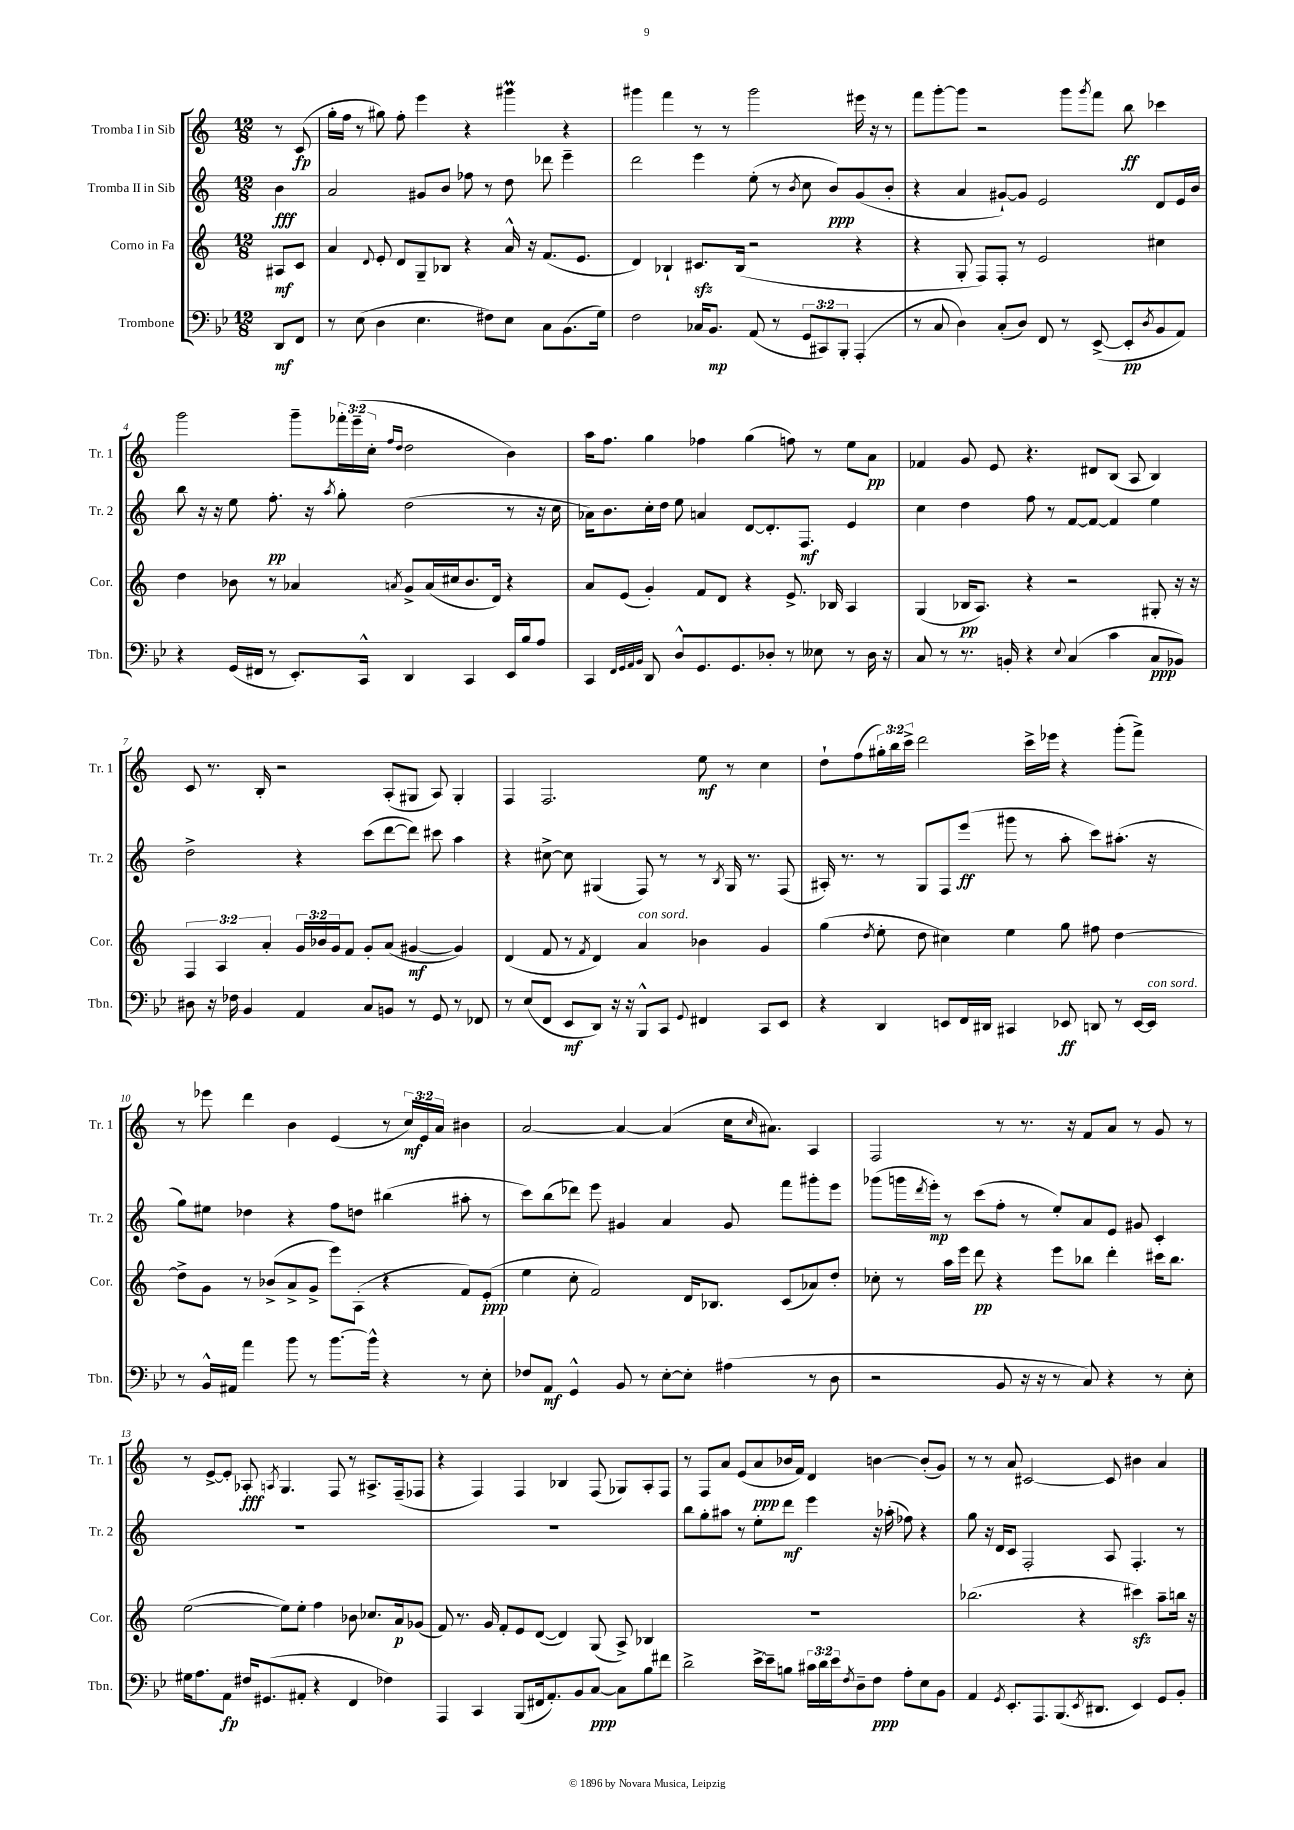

**kern	**kern	**kern	**kern
*staff4	*staff3	*staff2	*staff1
*clefF4	*clefG2	*clefG2	*clefG2
*k[b-e-]	*k[]	*k[]	*k[]
*M12/8	*M12/8	*M12/8	*M12/8
8DD	8A#	4b	8r
8FF	8c	.	(8c
=	=	=	=
8r	4a	2a	16gg'
.	.	.	16ff
(8E-	.	.	8r
.	8qqd	.	.
4D	8e'	.	8gg#)
.	8d	.	8ff'
4.E-	8G~	8g#	4eee
.	8B-	8b	.
.	4r	8ff-	4r
8F#)	.	8r	.
8E-	16a^^	8dd	4ggg#
.	16r	.	.
8C	(8.f	8ddd-	.
(8.BB-	.	4eee~	4r
.	8.e	.	.
16G)	.	.	.
=	=	=	=
2F	4d)	2ddd	4ggg#
.	4B-`	.	4fff
16C-	8.c#	4eee	8r
8.BB-	.	.	.
.	.	.	8r
.	(16B-	.	.
(8AA	2r	(8ee'	2ggg#
8r	.	8r	.
.	.	8qb	.
12GG	.	8cc	.
12CC#)	.	.	.
.	.	8b)	.
12BBB-'	.	.	.
(4AAA'	4r	(8g	16eee#
.	.	.	16r
.	.	8b'	8r
=	=	=	=
8r	4r	4r	8fff
8C	.	.	[8ggg'
4D)	8G'	4a	8ggg]
.	8F)	.	2r
(8C'	8F'	[8g#`)	.
8D)	8r	8g#]	.
8FF	2e	2e	.
8r	.	.	8ggg
.	.	.	8qggg
([8EE-^	.	.	8fff
8EE-']	.	.	8bb
8qD	.	.	.
8BB-	4cc#	8d	4ccc-
8AA)	.	16e	.
.	.	16b	.
=	=	=	=
4r	4dd	8bb	2ggg
.	.	16r	.
.	.	16r	.
(16GG	8b-	8ee	.
16FF#	.	.	.
8r	8r	8.ff'	.
8.EE-')	4a-	.	8ggg~
.	.	16r	.
.	.	8qaa	.
.	.	8gg'	24fff-'
.	.	.	(24eee~
16CC^^	.	.	.
.	.	.	24cc'
.	.	.	16qqff
.	8qa	.	16qqdd
4DD	8g^	(2dd	2dd
.	(16a	.	.
.	16cc#	.	.
4CC	8.b-	.	.
.	16d)	.	.
16EE-	4r	8r	4b)
16B-	.	.	.
8A	.	16r	.
.	.	16cc	.
=	=	=	=
4CC	8a	16a-)	16aa
.	.	8.b	8.ff
.	(8e	.	.
32qqFF	.	.	.
32qqGG	.	.	.
32qqAA	.	.	.
32qqBB-	.	.	.
8DD	4g')	16cc'	4gg
.	.	16dd	.
8D^^	.	8ee	.
8.GG	8f	4a	4ff-
.	8d	.	.
8.GG	.	.	.
.	4r	[8d	(4gg
8D-'	.	8.d']	.
8r	8.e^	.	8ff)
.	.	8.F	.
8E--	.	.	8r
.	16B-	.	.
8r	4A	4e	8ee
16D-	.	.	8a
16r	.	.	.
=	=	=	=
8C	(4G	4cc	4f-
8r	.	.	.
8.r	16B-	4dd	8g
.	8.A)	.	.
.	.	.	8e
16BB'	.	.	.
4r	4r	8ff	4.r
.	.	8r	.
8qqE-	.	.	.
(4C	2r	[8f	.
.	.	8f_	8d#
4c	.	4f]	(8B
.	.	.	8A
8C	8G#'	4ee	4B)
8BB-)	16r	.	.
.	16r	.	.
=	=	=	=
8D#	6F	2dd^	8c
16r	.	.	8.r
.	6A	.	.
16F-	.	.	.
4BB-	.	.	.
.	.	.	16B'
.	6a'	.	.
.	.	.	2r
4AA	24g	4r	.
.	24b-	.	.
.	24g	.	.
.	8f	.	.
8C	8g'	(8ccc	.
8BB	(8a	[8ddd	(8A'
8r	[4g#	8ddd])	8G#
8GG	.	8ccc#	8A)
8r	4g#])	4aa	4G#'
8FF-	.	.	.
=	=	=	=
8r	(4d	4r	4F
(8E-	.	.	.
8FF	8f	[8cc#^	2.F
8EE-	8r	8cc#]	.
.	8qf	.	.
8DD)	4d)	(4G#	.
16r	.	.	.
16r	.	.	.
8BBB-^^	4a	8F)	.
8CC	.	8r	.
8qqGG	.	.	.
4FF#	4b-	8r	8ee
.	.	8qB	.
.	.	16G#	8r
.	.	8.r	.
8CC	4g	.	4cc
8EE-	.	(8F	.
=	=	=	=
4r	(4gg	16A#')	8dd`
.	.	8.r	.
.	.	.	(8ff
.	8qdd	.	.
4DD	8ee'	8r	24gg#')
.	.	.	24bb
.	.	.	24ccc^
.	8dd	8G	2ddd
8EE	4cc#)	8F	.
16FF	.	(8eee	.
16DD#	.	.	.
4CC#	4ee	8ggg#	.
.	.	8r	16ccc^
.	.	.	16eee-
8EE-	8gg	8aa'	4r
8DD	8ff#	8ccc)	.
8r	[4dd	(8.aa#'	(8ggg'
[16EE-	.	.	8fff^)
16EE-]	.	16r	.
=	=	=	=
8r	8dd^]	8gg)	8r
16BB-^^	8g	8ee#	8eee-
16AA#	.	.	.
4a	8r	4dd-	4ddd
.	(8b-^	.	.
8b-	8a^	4r	4b
8r	8g^	.	.
[8.b-	8eee)	8ff	(4e
.	(8A'	8dd	.
16b-^^]	.	.	.
4r	4r	(4bb#	8r
.	.	.	24cc)
.	.	.	24e
.	.	.	24a
8r	8f)	8aa#'	4b#
8E-'	(8e'	8r	.
=	=	=	=
8F-	4ee	8ccc)	[2a
8AA	.	(8bb	.
4GG^^	8cc'	8ddd-)	.
.	2f)	8eee	.
8BB-	.	4g#	4a_
8r	.	.	.
[8E-'	.	4a	(4a]
8E-']	16d	.	.
.	8.B-	.	.
(4A#	.	8g#	16cc
.	.	.	16qqcc
.	.	.	8.a#)
.	(8c	8fff	.
8r	8a-)	8ggg#'	4A
8D	8dd'	8eee	.
=	=	=	=
2r	8cc-'	(8ggg-	2F
.	8r	16ggg	.
.	.	8qddd	.
.	.	16eee')	.
.	16aa	8r	.
.	16eee	.	.
.	8ddd	(8ccc	.
8BB-	4r	8ff'	8r
16r	.	8r	8.r
16r	.	.	.
8r	8eee	8ee')	.
.	.	.	16r
8C)	8bb-	8a	8f
4r	4ddd'	8e	8a
.	.	8g#	8r
8r	16ccc#	4c'	8g
.	8.bb-	.	.
8E-'	.	.	8r
=	=	=	=
16G#	([2ee	1.r	8r
8.A	.	.	.
.	.	.	[8e^
8AA	.	.	8e']
16F#	.	.	8A-'
(8.GG#	.	.	.
.	.	.	8qA
.	8ee])	.	4.G
8AA#'	8ee'	.	.
4r	4ff	.	.
.	.	.	8F
4FF	8b-	.	8r
.	8.cc-	.	8.A#^
4F-)	.	.	.
.	16a	.	(16F~
.	(8g-	.	8F-
=	=	=	=
4AAA	8f)	1.r	4r
.	8.r	.	.
4CC	.	.	4F)
.	16g	.	.
.	8f'	.	.
(8BBB-	8e	.	4F
16FF#	([8d	.	.
8.AA')	.	.	.
.	4d])	.	4B-
8BB-	.	.	.
[8C	(8G	.	(8F
8C]	8A^)	.	8G-)
8B-	4B-	.	8A'
8f#	.	.	8F
=	=	=	=
2d^	1.r	8bb	8r
.	.	8gg'	8F
.	.	8aa#	8a
.	.	8r	(8e
[16e-^	.	8ee'	8a
16e-~]	.	.	.
8B	.	8ddd	16b-
.	.	.	16f)
24c#	.	4eee	4d
24d	.	.	.
24e-	.	.	.
8qF	.	.	.
8D~	.	.	.
8F	.	16r	[4b
.	.	(16aa-'	.
8A'	.	8ff-)	.
8E-	.	4r	(8b']
8BB-	.	.	8g)
=	=	=	=
4AA	(2.bb-	8gg	8r
.	.	16r	8r
.	.	16d	.
8qGG	.	.	.
8.EE-'	.	8c	8a
.	.	2F'	[2c#
8.AAA	.	.	.
(8.BBB-	.	.	.
.	4r	.	.
8qEE-	.	.	.
8.DD#	.	.	.
.	.	8A	8c#]
4EE-)	4ccc#)	4.F'	4b#
8GG	8aa~	.	4a
8BB-'	16bb	8r	.
.	16r	.	.
==	==	==	==
*-	*-	*-	*-
